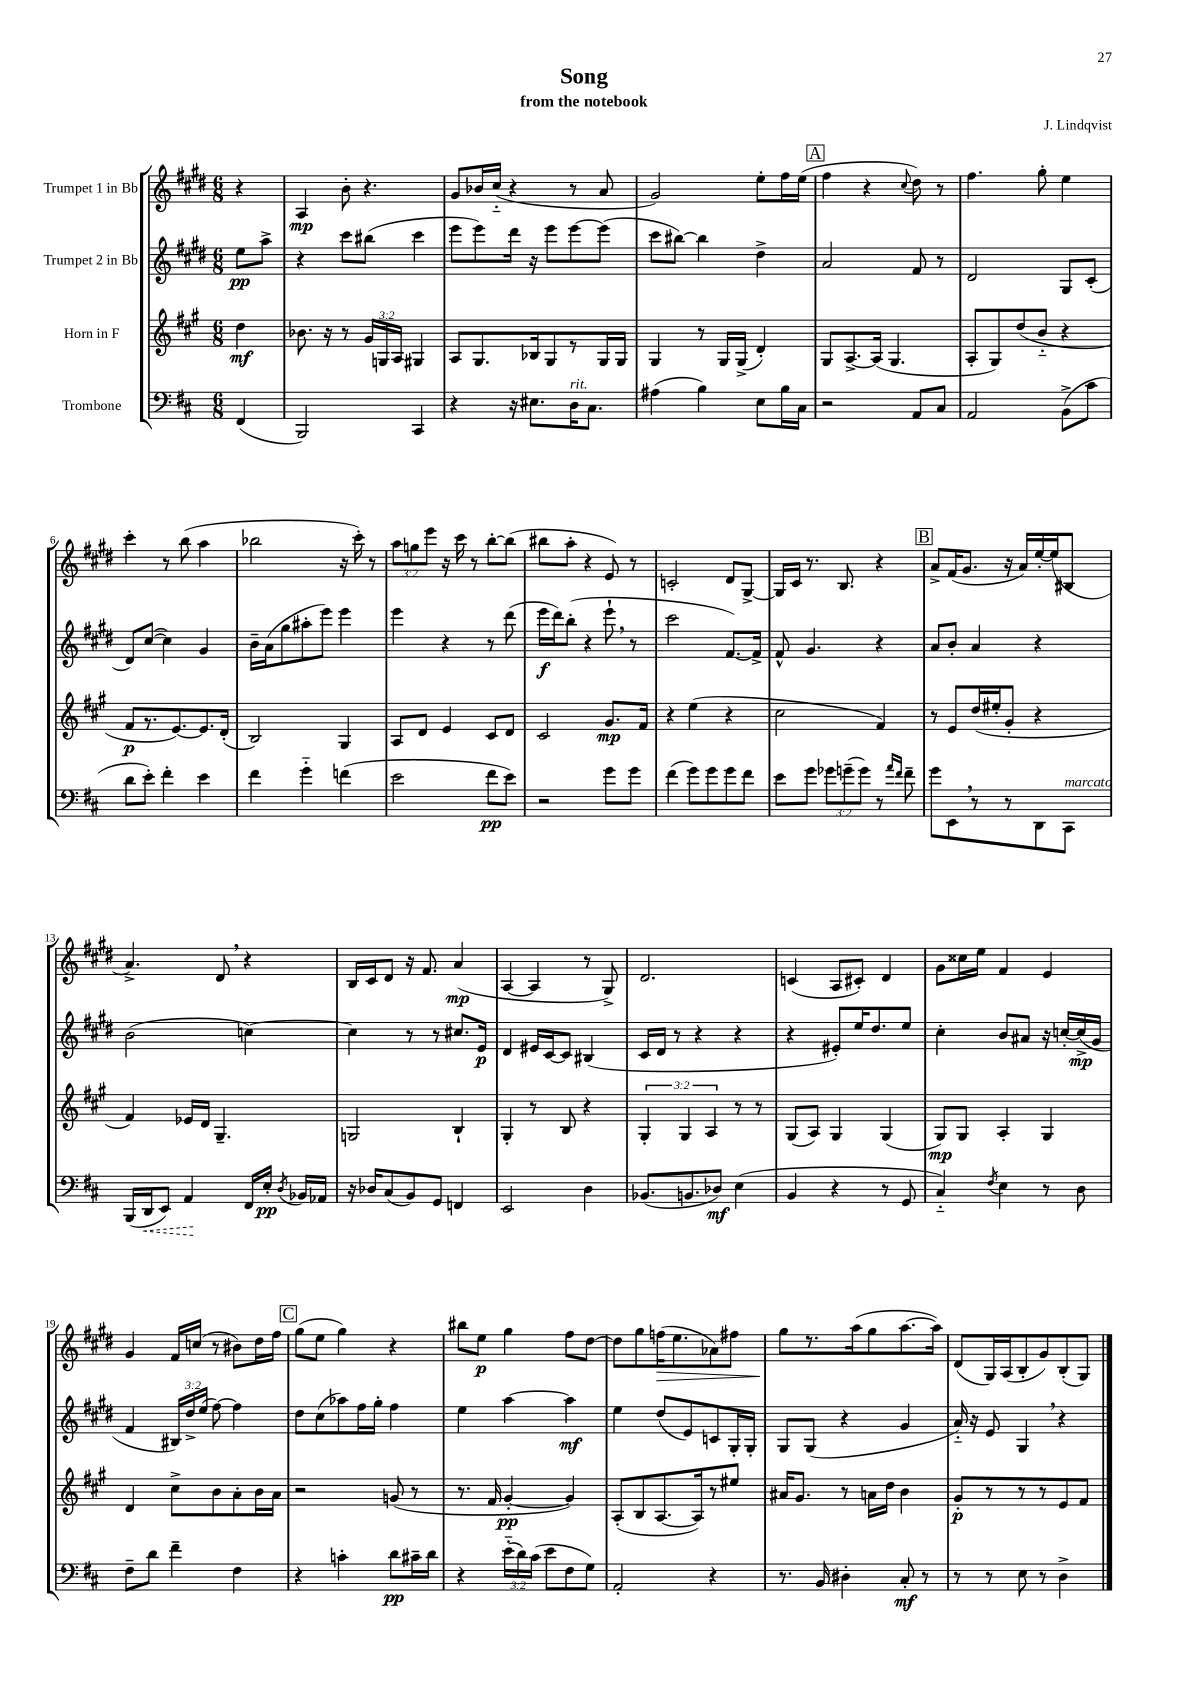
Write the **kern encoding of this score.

**kern	**kern	**kern	**kern
*staff4	*staff3	*staff2	*staff1
*clefF4	*clefG2	*clefG2	*clefG2
*k[f#c#]	*k[f#c#g#]	*k[f#c#g#d#]	*k[f#c#g#d#]
*M6/8	*M6/8	*M6/8	*M6/8
(4FF#	4dd	8ee	4r
.	.	8aa^	.
=	=	=	=
2BBB)	8.b-	4r	4A
.	16r	.	.
.	8r	8ccc#	8b'
.	24g#	(8bb#	4.r
.	24G	.	.
.	24A	.	.
4CC#	4G#	4ccc#	.
=	=	=	=
4r	8A	8eee	8g#
.	8.G#	8eee)	16b-
.	.	.	(16cc#'~
16r	.	16ddd#	4r
8.E#	16B-	16r	.
.	8G#	8eee	.
16D	8r	[8eee	8r
8.C#	.	.	.
.	16G#	(8eee]	8a
.	16G#	.	.
=	=	=	=
(4A#	4G#	8ccc#	2g#)
.	.	[8bb#)	.
4B)	8r	4bb#]	.
.	16G#	.	.
.	(16G#^	.	.
8E	4d')	4dd#^	8ee'
16B	.	.	16ff#
16C#	.	.	(16ee
=	=	=	=
2r	8G#	2a	4ff#
.	[8.A^	.	.
.	.	.	4r
.	(16A]	.	.
.	4.G#	.	.
.	.	.	8qqcc#
8AA	.	8f#	8dd#)
8C#	.	8r	8r
=	=	=	=
2AA	8A'	2d#	4.ff#
.	8G#)	.	.
.	(8dd	.	.
.	8b'~	.	8gg#'
(8BB^	4r	8G#	4ee
8c#	.	(8c#'	.
=	=	=	=
8d	8f#	8d#)	4ccc#'
8e')	8.r	([8cc#	.
4f#'	.	4cc#])	8r
.	[8.e)	.	.
.	.	.	(8bb
4e	8.e]	4g#	4aa
.	(16d'	.	.
=	=	=	=
4f#	2B)	16b~	2bb-
.	.	(16a	.
.	.	8gg#	.
4g'~	.	8aa#'	.
.	.	8eee)	.
(4f	4G#	4eee	16r
.	.	.	16ccc#')
.	.	.	8r
=	=	=	=
2e	8A	4eee	12aa
.	.	.	12gg
.	8d	.	.
.	.	.	12eee
.	4e	4r	16r
.	.	.	16ccc#
.	.	.	8r
8f#	8c#	8r	[8bb'
8e)	8d	(8ddd#	(8bb]
=	=	=	=
2r	2c#	16eee	8bb#
.	.	16ddd#)	.
.	.	(8bb'	8aa'
.	.	4r	4r
8g	8.g#	8eee`	8e)
8g	.	8r	8r
.	16f#	.	.
=	=	=	=
(4f#	4r	2ccc#	2c'
8g)	(4ee	.	.
8g	.	.	.
8g	4r	[8.f#)	8d#
8f#	.	.	[8G#^
.	.	16f#^]	.
=	=	=	=
8e	2cc#	8f#^^	16G#]
.	.	.	16c#
8g	.	4.g#	8.r
12g-	.	.	.
.	.	.	8.B
(12g~	.	.	.
12g)	.	.	.
8r	4f#)	4r	4r
16qqa	.	.	.
16qqf#	.	.	.
8f#~	.	.	.
=	=	=	=
8g	8r	8a	8a^
8EE	8e	8b'	(16f#
.	.	.	8.g#
8r	(16dd	4a	.
.	16ee#'	.	.
8r	8g#'	.	16r
.	.	.	16a)
8DD	4r	4r	[16ee'
.	.	.	(16ee]
8CC#	.	.	8B#
=	=	=	=
(16BBB	4f#)	(2b	4.a^)
16DD	.	.	.
8EE)	.	.	.
4AA	16e-	.	.
.	16d	.	.
.	4.G#~	.	8d#
16FF#	.	[4cc)	4r
16E'	.	.	.
8qD	.	.	.
16BB-	.	.	.
16AA-	.	.	.
=	=	=	=
16r	2G	4cc]	16B
16D-	.	.	16c#
(8C#	.	.	8d#
8BB)	.	8r	16r
.	.	.	8.f#
8GG	.	8r	.
4FF	4B`	8.cc#	(4a
.	.	16e	.
=	=	=	=
2EE	4G#'	4d#	[4A
.	8r	16e#	4A]
.	.	[16c#	.
.	8B	8c#]	.
4D	4r	(4B#	8r
.	.	.	8G#^)
=	=	=	=
(8.BB-	6G#'	16c#	2.d#
.	.	16d#	.
.	.	8r	.
.	6G#	.	.
8.BB	.	.	.
.	.	4r	.
.	6A	.	.
8D-)	.	.	.
(4E	8r	4r	.
.	8r	.	.
=	=	=	=
4BB	(8G#	4r	(4c
.	8A)	.	.
4r	4G#	8e#')	8A
.	.	16ee	8c#')
.	.	8.dd#	.
8r	(4G#	.	4d#
8GG	.	8ee	.
=	=	=	=
4C#'~)	8G#)	4cc#'	8g#
.	8G#	.	16cc##
.	.	.	16ee
8qF#	.	.	.
4E	4A'	8b	4f#
.	.	8a#	.
8r	4G#	16r	4e
.	.	[16cc'	.
8D	.	(16cc^]	.
.	.	16g#	.
=	=	=	=
8F#~	4d	4f#	4g#
8d	.	.	.
4f#~	8cc#^	24B#)	16f#
.	.	24dd#^	.
.	.	.	(16cc
.	.	(24ee	.
.	8b	[8ff#)	8r
4F#	8a'	4ff#]	8b#)
.	16b	.	16dd#
.	16a	.	16ff#
=	=	=	=
4r	2r	8dd#	(8gg#
.	.	(8cc#	8ee
4c'	.	8aa-)	4gg#)
.	.	16ff#	.
.	.	16gg#'	.
8d	(8g	4ff#	4r
16c#~	8r	.	.
16d	.	.	.
=	=	=	=
4r	8.r	4ee	8bb#
.	.	.	8ee
.	16f#	.	.
(24e'~	[4g#'	[4aa	4gg#
24d)	.	.	.
(24c#	.	.	.
8e	.	.	.
8F#	4g#])	4aa]	8ff#
8G)	.	.	[8dd#
=	=	=	=
2AA'	(8A'	4ee	8dd#]
.	8B	.	8gg#
.	[8.A	(8dd#	(16ff
.	.	.	8.ee
.	.	8e)	.
.	16A])	.	.
4r	8r	8c	8a-)
.	8ee#	16G#'	8ff#
.	.	16G#'	.
=	=	=	=
8.r	16a#	8G#	8gg#
.	8.g#	.	.
.	.	(8G#	8.r
16BB	.	.	.
4D#'	8r	4r	.
.	.	.	(16aa
.	16a	.	8gg#
.	16dd	.	.
8C#'	4b	4g#	[8.aa
8r	.	.	.
.	.	.	16aa])
=	=	=	=
8r	8g#'	16a'~)	(8d#
.	.	16r	.
8r	8r	8e	16G#)
.	.	.	(16A
8E	8r	4G#	8B'
8r	8r	.	8g#)
4D^	8e	4r	(8B'
.	8f#	.	8G#)
==	==	==	==
*-	*-	*-	*-
